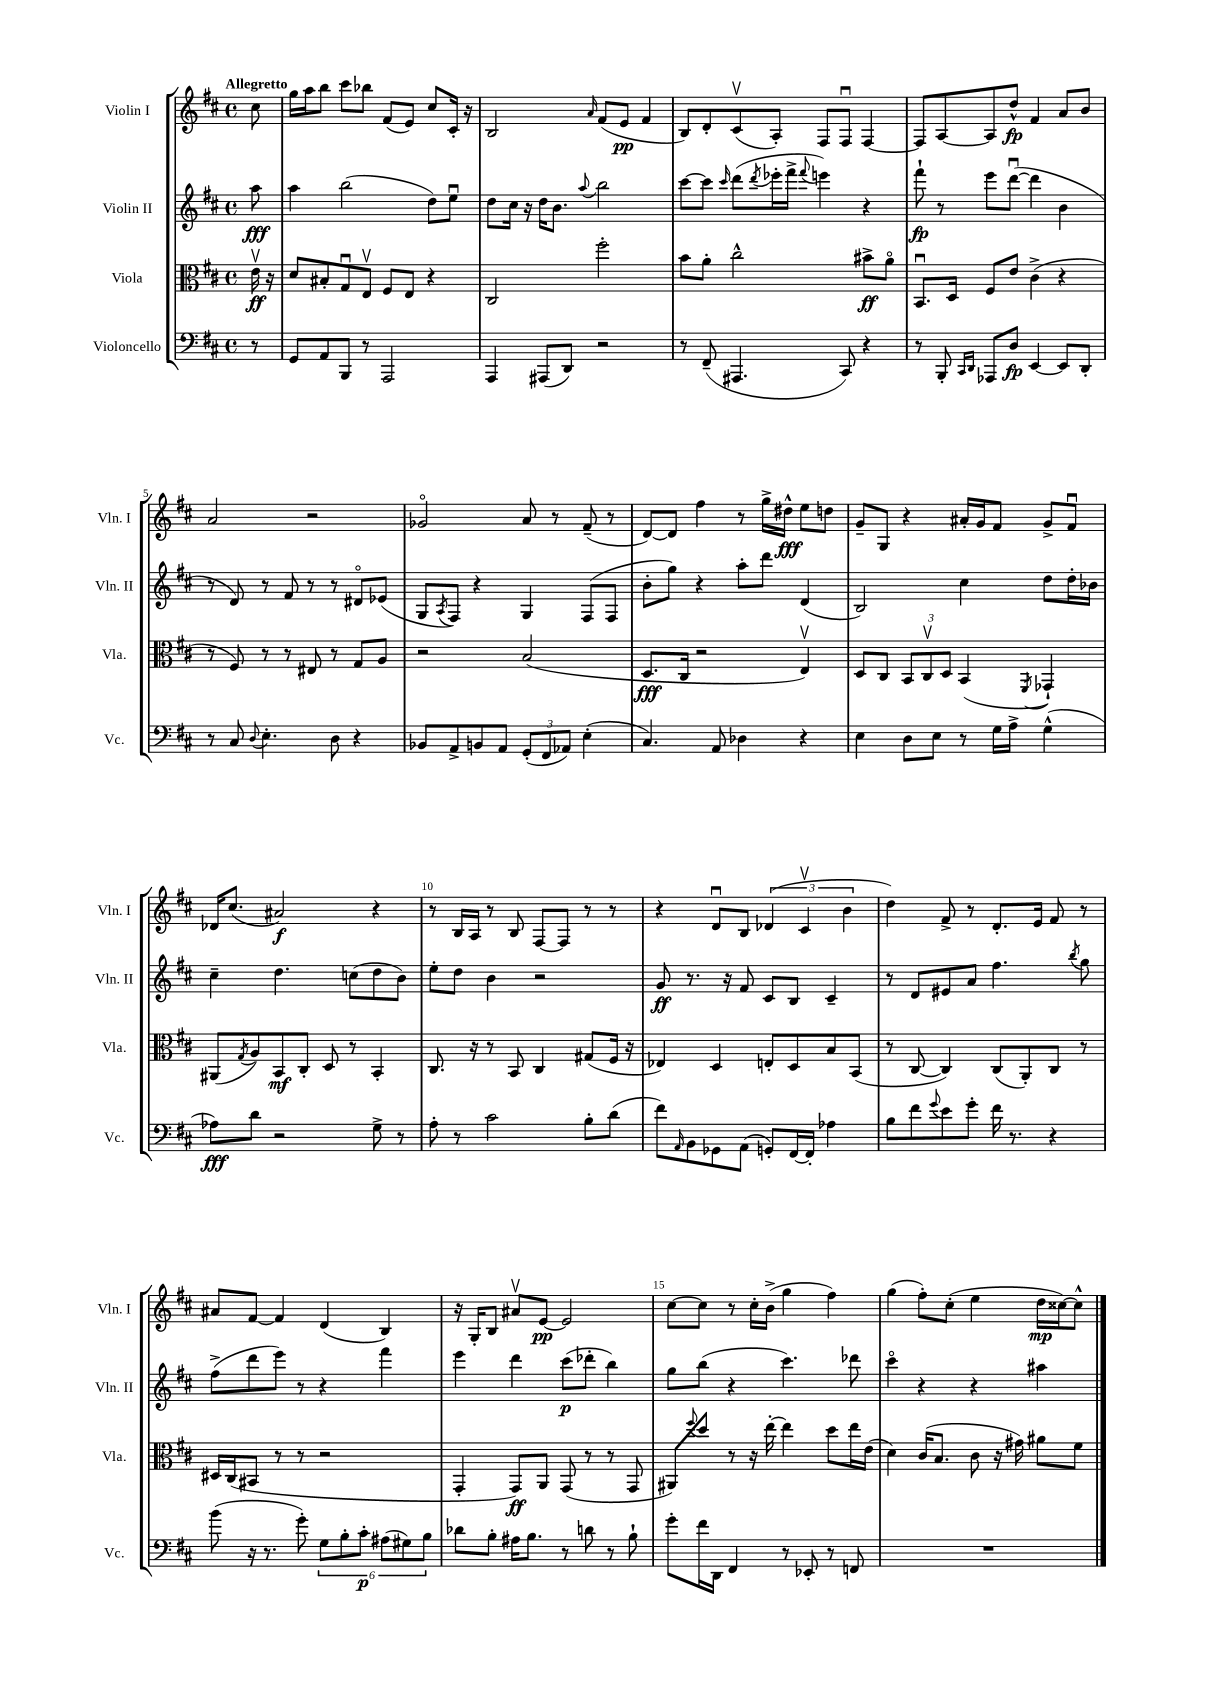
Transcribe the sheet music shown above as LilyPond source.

<<
\new StaffGroup <<
\new Staff = "s0" \with { instrumentName = "Violin I" shortInstrumentName = "Vln. I" } {
    \clef treble \key d \major \defaultTimeSignature \time 4/4 \partial 8 \tempo "Allegretto"
    cis''8 |
    g''16 a''16 b''8 cis'''8 bes''8 fis'8( e'8) cis''8 cis'16-. r16 |
    b2 \grace { a'16 } fis'8( e'8\pp fis'4 |
    b8) d'8-. cis'8\upbow( a8-.) fis8 fis8\downbow fis4~ |
    fis8 a8~ a8 d''8-^\fp fis'4 a'8 b'8 |
    a'2 r2 |
    ges'2\flageolet a'8 r8 fis'8--( r8 |
    d'8~) d'8 fis''4 r8 g''16-> dis''16-^\fff e''8 d''8 |
    g'8-- g8 r4 ais'16-. g'16 fis'8 g'8-> fis'8\downbow |
    des'16 cis''8.( ais'2\f) r4 |
    r8 b16 a16 r8 b8 fis8~ fis8 r8 r8 |
    r4 d'8\downbow b8 \tuplet 3/2 { des'4( cis'4\upbow b'4 } |
    d''4) fis'8-> r8 d'8.-. e'16 fis'8 r8 |
    ais'8 fis'8~ fis'4 d'4( b4) |
    r16 g16-. b8 ais'8\upbow e'8~\pp e'2 |
    cis''8~ cis''8 r8 cis''16-. b'16->( g''4 fis''4) |
    g''4( fis''8-.) cis''8-.( e''4 d''16\mp cisis''16~) cisis''8-^ \bar "|." |
}
\new Staff = "s1" \with { instrumentName = "Violin II" shortInstrumentName = "Vln. II" } {
    \clef treble \key d \major \defaultTimeSignature \time 4/4 \partial 8
    a''8\fff |
    a''4 b''2( d''8) e''8\downbow |
    d''8 cis''16 r16 d''16 b'8. \appoggiatura { a''8 } b''2 |
    cis'''8~ cis'''8 \grace { cis'''16 } d'''8( \acciaccatura { d'''8 } ees'''16-. fis'''16-> \appoggiatura { fis'''8 } e'''4) r4 |
    fis'''8-!\fp r8 e'''8 d'''8~\downbow( d'''4 b'4 |
    r8 d'8) r8 fis'8 r8 r8 dis'8\flageolet ees'8( |
    g8 \acciaccatura { a8 } fis8) r4 g4 fis8( fis8 |
    b'8-. g''8) r4 a''8-. d'''8 d'4( |
    b2) cis''4 d''8 d''16-. bes'16 |
    cis''4-- d''4. c''8( d''8 b'8) |
    e''8-. d''8 b'4 r2 |
    g'8\ff r8. r16 fis'8 cis'8 b8 cis'4-- |
    r8 d'8 eis'8 a'8 fis''4. \acciaccatura { b''8 } g''8 |
    fis''8->( d'''8 e'''8) r8 r4 fis'''4 |
    e'''4 d'''4 cis'''8\p( des'''8-. b''4) |
    g''8 b''8( r4 cis'''4.) des'''8 |
    cis'''4\flageolet r4 r4 ais''4 \bar "|." |
}
\new Staff = "s2" \with { instrumentName = "Viola" shortInstrumentName = "Vla." } {
    \clef alto \key d \major \defaultTimeSignature \time 4/4 \partial 8
    e'16\upbow\ff r16 |
    d'8 bis8-. g8\downbow e8\upbow fis8 e8 r4 |
    cis2 fis''2-. |
    b'8 a'8-. cis''2-^ bis'8->\ff a'8\flageolet |
    b,8.\downbow d16 fis8 e'8 cis'4->( r4 |
    r8 fis8) r8 r8 eis8 r8 g8 a8 |
    r2 b2( |
    d8.\fff cis16 r2 e4\upbow) |
    d8 cis8 \tuplet 3/2 { b,8 cis8\upbow d8 } b,4( \acciaccatura { fis,8 } ges,4-!) |
    ais,8( \acciaccatura { g8 } a8) b,8\mf cis8-. d8 r8 b,4-. |
    cis8. r16 r8 b,8 cis4 gis8( fis16 r16 |
    ees4) d4 e8-. d8 b8 b,8( |
    r8 cis8~ cis4) cis8( a,8-.) cis8 r8 |
    dis16 cis16( bis,8 r8 r8 r2 |
    g,4-. g,8\ff) a,8 g,8( r8 r8 g,8 |
    ais,8) \appoggiatura { fis''8 } d''8 r8 r16 e''16~-. e''4 d''8 e''16 e'16( |
    d'4) cis'16( b8. cis'8 r16 gis'16) ais'8 fis'8 \bar "|." |
}
\new Staff = "s3" \with { instrumentName = "Violoncello" shortInstrumentName = "Vc." } {
    \clef bass \key d \major \defaultTimeSignature \time 4/4 \partial 8
    r8 |
    g,8 a,8 b,,8 r8 a,,2 |
    a,,4 ais,,8( d,8) r2 |
    r8 fis,8--( ais,,4. cis,8) r4 |
    r8 b,,8-. \grace { cis,16 d,16 } aes,,8 d8\fp e,4~ e,8 d,8-. |
    r8 cis8 \appoggiatura { d8 } e4.-. d8 r4 |
    bes,8 a,8-> b,8 a,8 \tuplet 3/2 { g,8-.( fis,8 aes,8) } e4-.( |
    cis4.) a,8 des4 r4 |
    e4 d8 e8 r8 g16 a16-> g4-^( |
    aes8\fff) d'8 r2 g8-> r8 |
    a8-. r8 cis'2 b8-. d'8( |
    fis'8) \grace { a,16 } b,8 ges,8 a,8( g,8-.) fis,16~ fis,16-. aes4 |
    b8 fis'8 \appoggiatura { g'8 } e'8 g'8-. fis'16 r8. r4 |
    b'8( r16 r8. g'8-.) \tuplet 6/4 { g8 b8-. cis'8-.\p ais8( gis8) b8 } |
    des'8 b8-. ais16 b8. r8 d'8 r8 b8-! |
    g'8-. fis'16 d,16 fis,4 r8 ees,8-. r8 f,8 |
    R1 \bar "|." |
}
>>
>>
\layout { \context { \Score \override BarNumber.break-visibility = ##(#f #t #t) barNumberVisibility = #(every-nth-bar-number-visible 5) } }
